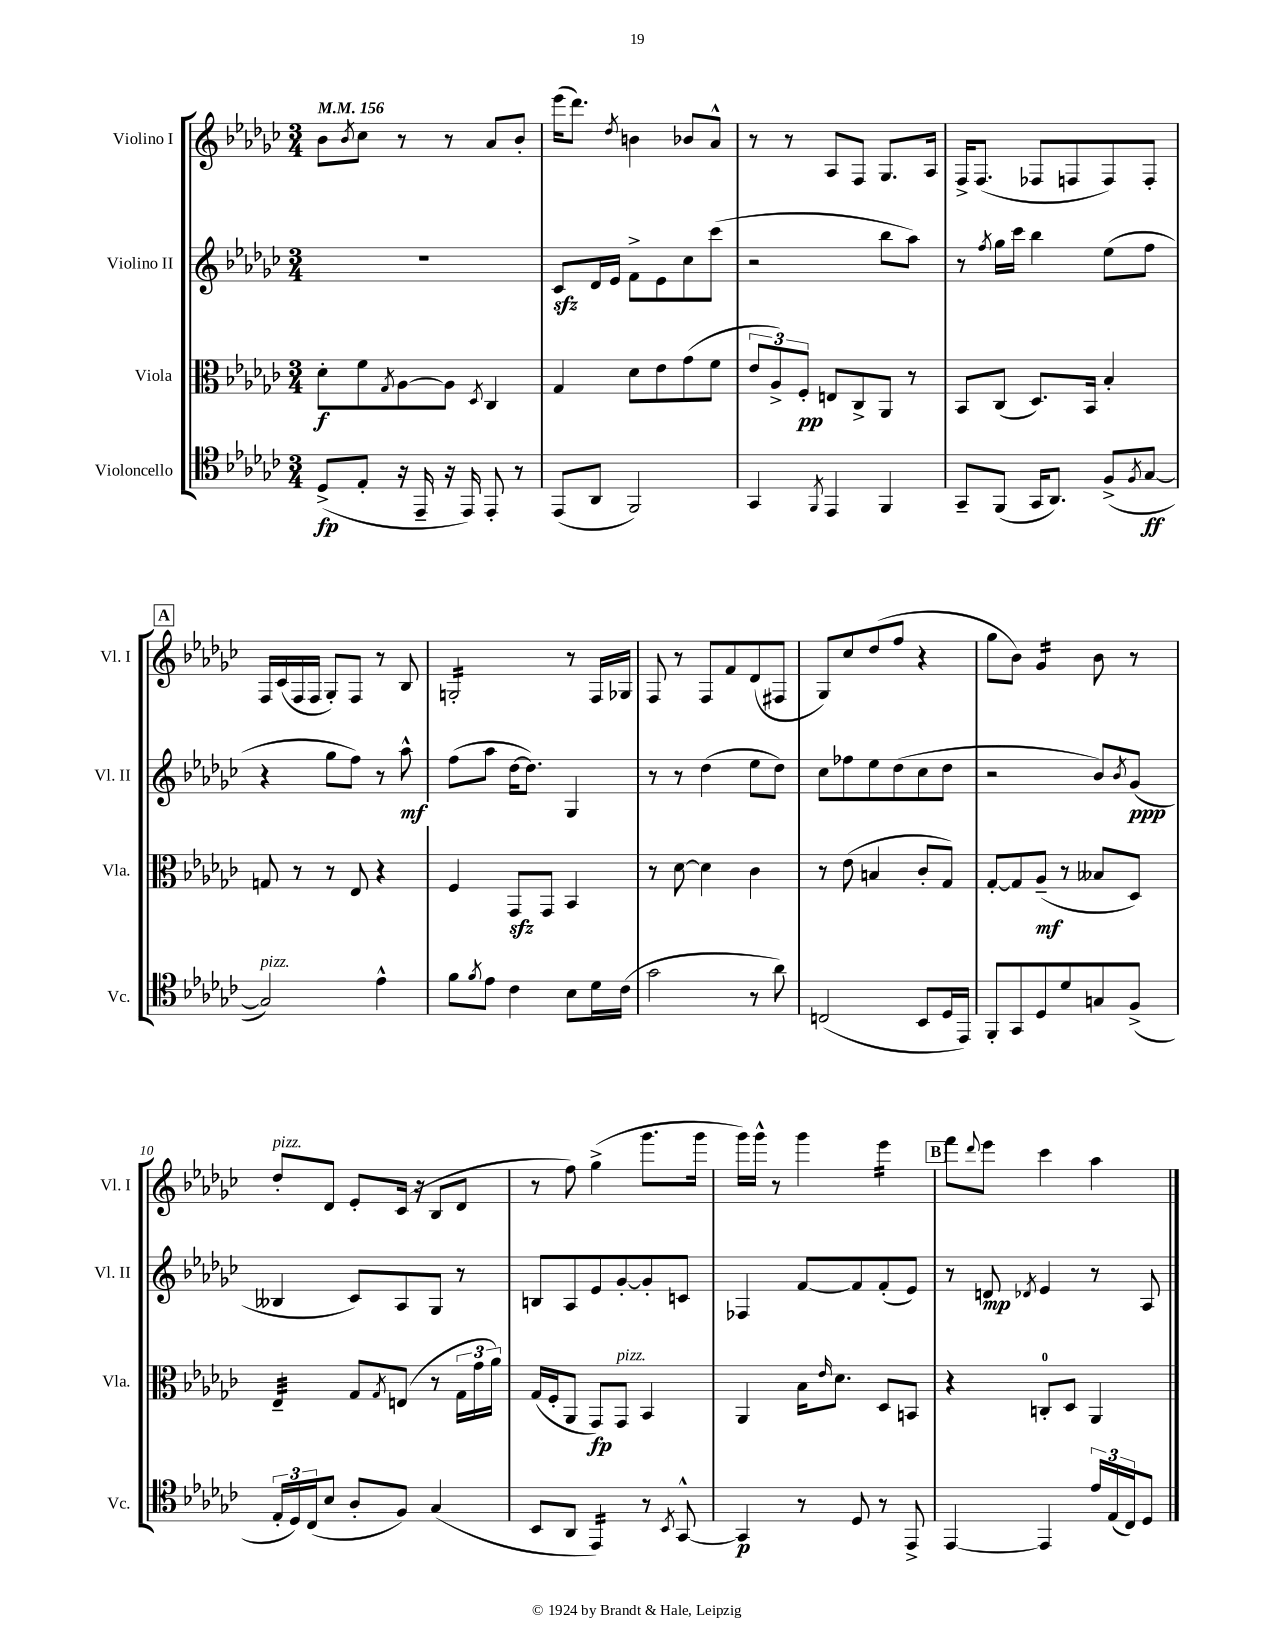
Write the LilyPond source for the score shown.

<<
\new StaffGroup <<
\new Staff = "s0" \with { instrumentName = "Violino I" shortInstrumentName = "Vl. I" } {
    \clef treble \key ges \major \numericTimeSignature \time 3/4 \tempo 4 = 156
    bes'8 \acciaccatura { bes'8 } ces''8 r8 r8 aes'8 bes'8-. |
    ees'''16( des'''8.) \acciaccatura { des''8 } b'4 bes'8 aes'8-^ |
    r8 r8 aes8 f8 ges8. aes16 |
    f16-> f8.( fes8 f8 f8) f8-. |
    \mark \markup { \box "A" } f16 ces'16( f16 f16 ges8-.) f8 r8 bes8 |
    g2:16-. r8 f16 ges16 |
    f8 r8 f8 f'8 des'8( fis8 |
    ges8) ces''8 des''8( f''8 r4 |
    ges''8 bes'8) ges'4:16 bes'8 r8 |
    des''8-.^\markup { \italic "pizz." } des'8 ees'8-. ces'16( r16 bes8 des'8 |
    r8 f''8) ges''4->( ges'''8. ges'''16 |
    ges'''16) ges'''16-^ r8 ges'''4 ees'''4:16 |
    \mark \markup { \box "B" } f'''8 \appoggiatura { des'''8 } ees'''8 ces'''4 aes''4 \bar "|." |
}
\new Staff = "s1" \with { instrumentName = "Violino II" shortInstrumentName = "Vl. II" } {
    \clef treble \key ges \major \numericTimeSignature \time 3/4
    R2. |
    ces'8\sfz des'16 ees'16 f'8-> ees'8 ces''8 ces'''8( |
    r2 bes''8 aes''8) |
    r8 \acciaccatura { f''8 } ges''16 ces'''16 bes''4 ees''8( f''8 |
    \mark \markup { \box "A" } r4 ges''8 f''8) r8 aes''8-^\mf |
    f''8( aes''8 des''16~ des''8.) ges4 |
    r8 r8 des''4( ees''8 des''8) |
    ces''8 fes''8 ees''8 des''8( ces''8 des''8 |
    r2 bes'8) \acciaccatura { bes'8 } ges'8\ppp( |
    beses4 ces'8) aes8 ges8 r8 |
    b8 aes8 ees'8 ges'8~-. ges'8-. c'8 |
    fes4 f'8~ f'8 f'8-.( ees'8) |
    \mark \markup { \box "B" } r8 d'8\mp \acciaccatura { des'8 } ees'4 r8 aes8 \bar "|." |
}
\new Staff = "s2" \with { instrumentName = "Viola" shortInstrumentName = "Vla." } {
    \clef alto \key ges \major \numericTimeSignature \time 3/4
    des'8-.\f f'8 \acciaccatura { ges8 } aes8~ aes8 \acciaccatura { des8 } ces4 |
    ges4 des'8 ees'8 ges'8( f'8 |
    \tuplet 3/2 { ees'8 aes8->) f8-.\pp } e8 ces8-> aes,8 r8 |
    bes,8 ces8( des8.) bes,16 bes4-. |
    \mark \markup { \box "A" } g8 r8 r8 ees8 r4 |
    f4 ges,8\sfz ges,8 bes,4 |
    r8 des'8~ des'4 ces'4 |
    r8 ees'8( b4 ces'8-. ges8) |
    ges8~-. ges8 aes8--\mf( r8 beses8 des8) |
    ees4:32-- ges8 \acciaccatura { ges8 } e8( r8 \tuplet 3/2 { ges16 ges'16 aes'16) } |
    ges16( f16-. aes,8 ges,8\fp) ges,8^\markup { \italic "pizz." } bes,4 |
    aes,4 bes16 \grace { ees'16 } des'8. des8 b,8 |
    \mark \markup { \box "B" } r4 c8-0-. des8 aes,4 \bar "|." |
}
\new Staff = "s3" \with { instrumentName = "Violoncello" shortInstrumentName = "Vc." } {
    \clef tenor \key ges \major \numericTimeSignature \time 3/4
    des8->\fp( ees8-. r16 ees,16-- r16 ees,16) ees,8-. r8 |
    ees,8( aes,8 f,2) |
    ges,4 \acciaccatura { f,8 } ees,4 f,4 |
    ges,8-- f,8( ges,16 aes,8.) f8->( \acciaccatura { f8 } ges8~\ff |
    \mark \markup { \box "A" } ges2^\markup { \italic "pizz." }) ees'4-^ |
    f'8 \acciaccatura { f'8 } ees'8 ces'4 bes8 des'16 ces'16( |
    ges'2 r8 aes'8) |
    c2( bes,8 des16 ees,16) |
    f,8-. ges,8 des8 des'8 g8 f8->( |
    \tuplet 3/2 { ees16-. des16) ces16( } bes8 aes8-. f8) ges4( |
    bes,8 aes,8 ees,4:16) r8 \acciaccatura { bes,8 } ges,8~-^ |
    ges,4\p r8 des8 r8 ees,8-> |
    \mark \markup { \box "B" } ees,4~ ees,4 \tuplet 3/2 { ees'16 ees16( ces16) } des8 \bar "|." |
}
>>
>>
